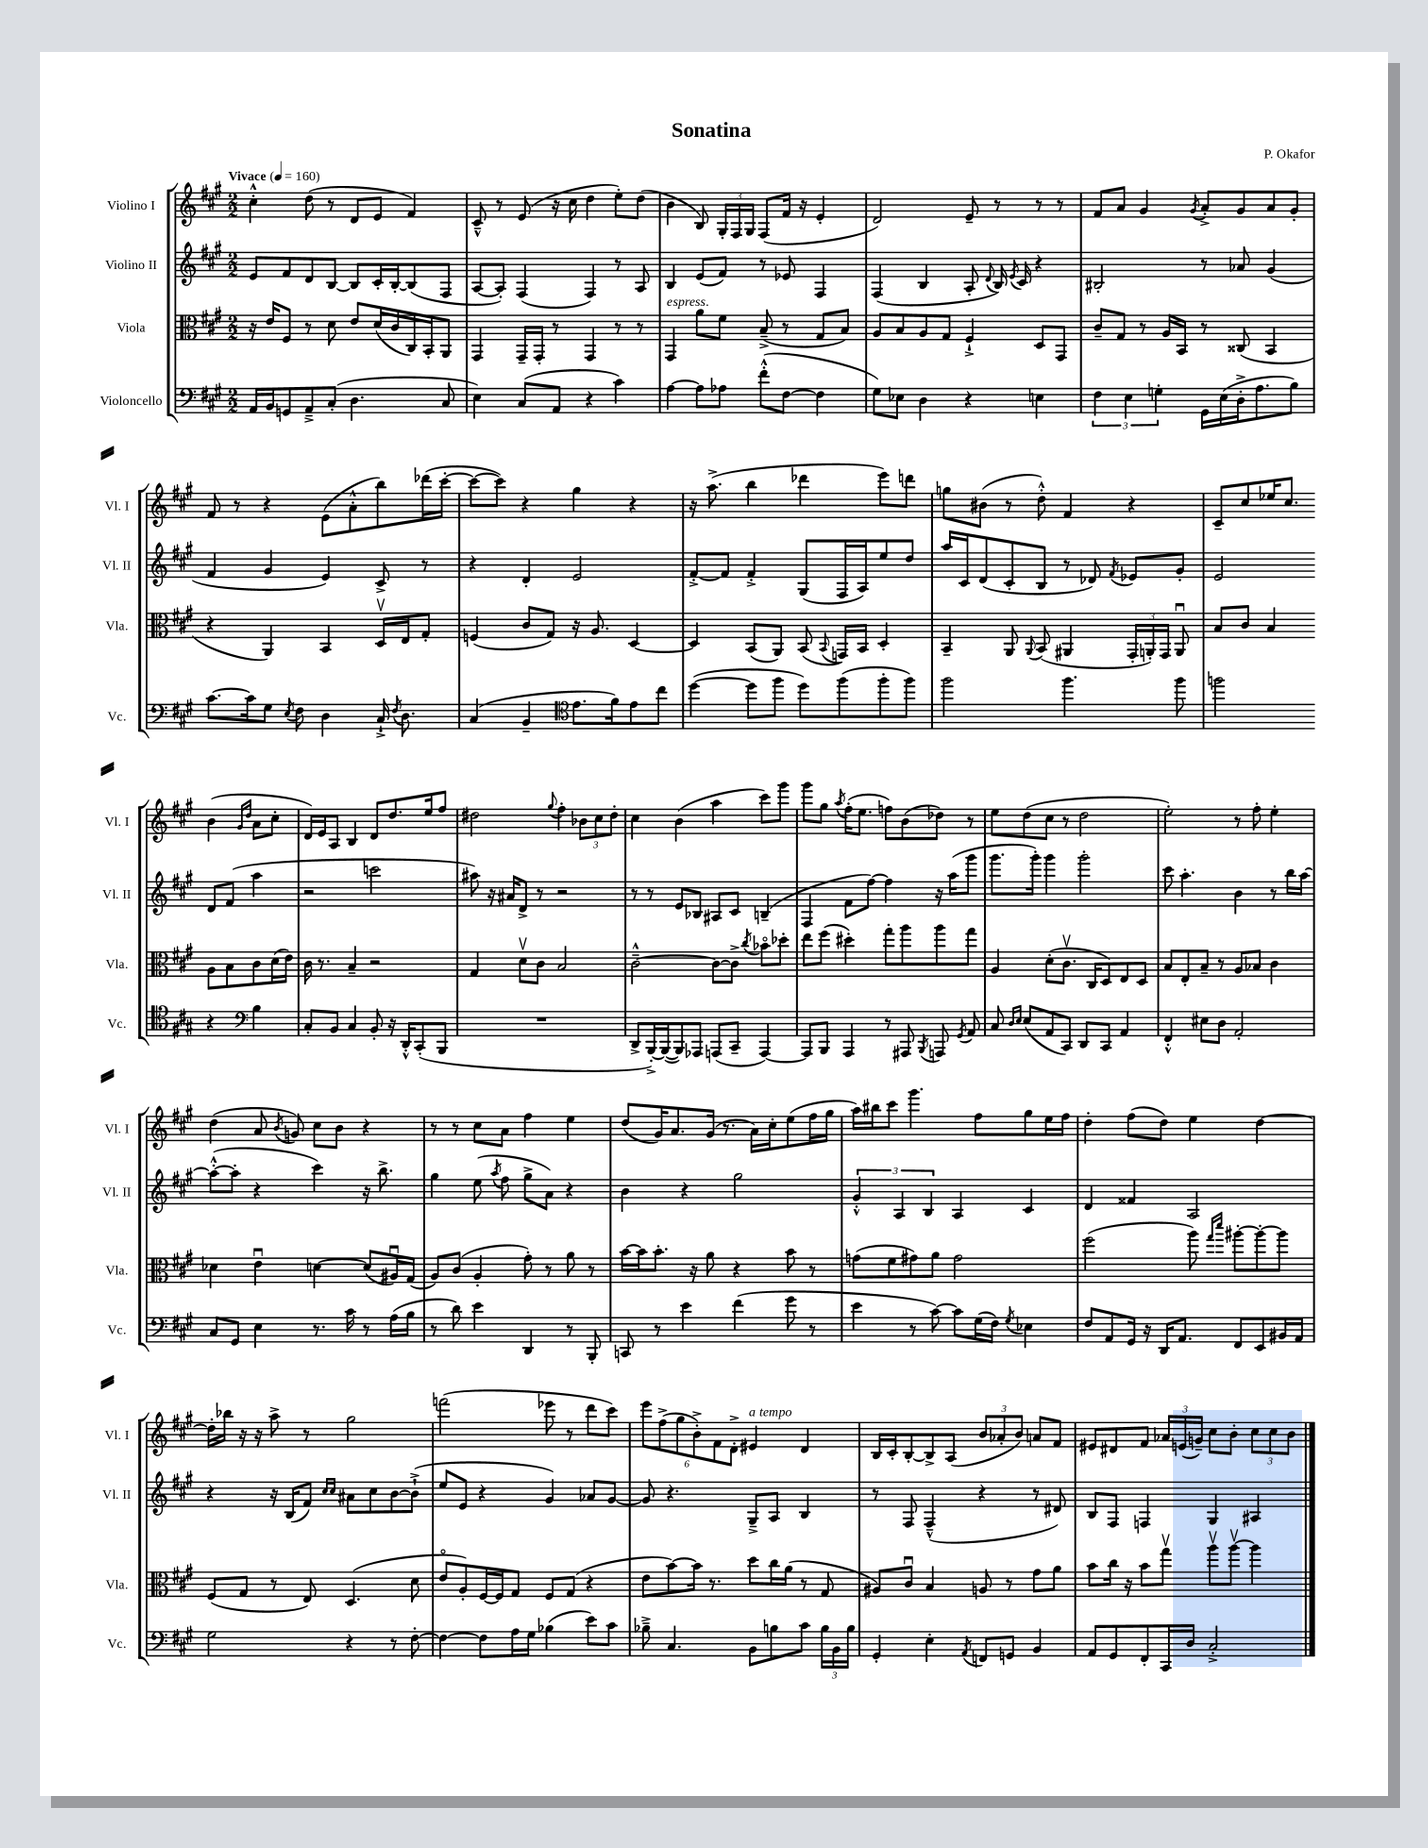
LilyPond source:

\header { title = "Sonatina" composer = "P. Okafor" }
<<
\new StaffGroup <<
\new Staff = "s0" \with { instrumentName = "Violino I" shortInstrumentName = "Vl. I" } {
    \clef treble \key a \major \numericTimeSignature \time 2/2 \tempo "Vivace" 4 = 160
    \autoBeamOff cis''4-.-^ d''8( r8 d'8[ e'8] fis'4) |
    cis'8---^ r8 e'8( r16 cis''16 d''4 e''8[-.) d''8]( |
    b'4 b8) \tuplet 3/2 { gis16[-. fis16 gis16] } fis8[( fis'16] r16 e'4-. |
    d'2) e'8-- r8 r8 r8 |
    fis'8[ a'8] gis'4 \acciaccatura { gis'8 } a'8[-.-> gis'8 a'8 gis'8]-. |
    fis'8 r8 r4 e'8[( a'8-.-^ b''8) des'''16( cis'''16]~-. |
    cis'''8[~ cis'''8]) r4 gis''4 r4 |
    r16 a''8.->( b''4 des'''4 e'''8[) d'''8] |
    g''8[ bis'8]( r8 d''8-.-^) fis'4 r4 |
    cis'8[-- cis''8 ees''16 cis''8.] b'4( \grace { gis'16[ d''16] } a'8[ cis''8]-. |
    d'16[) e'16 a8] b4 d'8[ d''8. e''16 fis''8] |
    dis''2 \appoggiatura { gis''8 } fis''4-. \tuplet 3/2 { bes'8[ cis''8 dis''8]-. } |
    cis''4 b'4( a''4 cis'''8[) gis'''8] |
    gis'''8[ gis''8] \acciaccatura { a''8 } fis''16[-.( e''8.] f''8[) b'8( des''8]) r8 |
    e''8[ d''8( cis''8] r8 d''2 |
    e''2-.) r8 fis''8-. e''4-. |
    d''4( a'8 \acciaccatura { b'8 } g'8) cis''8[ b'8] r4 |
    r8 r8 cis''8[ a'8] fis''4 e''4 |
    d''8[( gis'16) a'8. gis'16]( r8. a'16[) cis''16-. e''8( fis''16 gis''16] |
    a''16[) bis''16 cis'''8] gis'''4. fis''8[ gis''8 e''16 fis''16] |
    d''4-. fis''8[( d''8]) e''4 d''4~ |
    d''16[-. bes''16] r16 r16 a''8-> r8 gis''2 |
    f'''2( ees'''8 r8 d'''8[ cis'''8]) |
    \tuplet 6/4 { e'''8[ fis''8->( gis''8 b'8-.->) fis'8 d'8]-.-> } eis'4^\markup { \italic "a tempo" } d'4 |
    b16[ cis'16-. b8~-. b8-> a8]( \tuplet 3/2 { b'8[ aes'8-. b'8]) } a'8[ fis'8] |
    eis'8[ dis'8 fis'8] \tuplet 3/2 { aes'16[ e'16( g'16]--) } cis''8[ b'8]-. \tuplet 3/2 { cis''8[ cis''8 b'8] } \bar "|." |
}
\new Staff = "s1" \with { instrumentName = "Violino II" shortInstrumentName = "Vl. II" } {
    \clef treble \key a \major \numericTimeSignature \time 2/2
    \autoBeamOff e'8[ fis'8 d'8 b8]~ b8[ cis'16-. b16~-. b8( fis8] |
    a8[~ a8]-.) fis4( fis4) r8 a8 |
    b4 e'8[( fis'8]) r8 ees'8 fis4 |
    fis4( b4 a8-. \appoggiatura { d'8 } b16) \acciaccatura { e'8 } cis'16 r4 |
    bis2-. r8 aes'8 gis'4( |
    fis'4 gis'4 e'4) cis'8-> r8 |
    r4 d'4-. e'2 |
    fis'8[~-.-> fis'8] fis'4-.-> gis8[( fis16 a16) e''8 d''8] |
    a''16[ cis'16 d'8( cis'8-. b8] r8 des'8) \acciaccatura { fis'8 } ees'8[ gis'8]-. |
    e'2 d'8[ fis'8]( a''4 |
    r2 c'''2 |
    ais''8) r16 ais'16[ d'8]-> r8 r2 |
    r8 r8 e'8[ bes8] ais8[ cis'8] b4--( |
    fis4 fis'8[ fis''8]~) fis''4 r16 a''16[( gis'''8] |
    gis'''8.[ gis'''16]-.) gis'''4 gis'''2-. |
    cis'''8 a''4.-. b'4 r8 b''16[ a''16]~ |
    a''8[~-.-^( a''8]-. r4 cis'''4) r16 b''8.-> |
    gis''4 e''8( \acciaccatura { a''8 } fis''8 gis''8[-> a'8]) r4 |
    b'4 r4 gis''2 |
    \tuplet 3/2 { gis'4-.-^ a4 b4 } a4 cis'4 |
    d'4 fisis'4 a2 |
    r4 r16 b16[( fis'8]) \grace { cis''16[ cis''16] } ais'8[ cis''8 b'8~ b'8]-!->( |
    e''8[ e'8] r4 gis'4) aes'8[ gis'8]~ |
    gis'8 r4. gis8[---> a8] b4 |
    r8 fis8 fis4---^( r4 r8 dis'8) |
    b8[ fis8] f4 gis4 ais4 \bar "|." |
}
\new Staff = "s2" \with { instrumentName = "Viola" shortInstrumentName = "Vla." } {
    \clef alto \key a \major \numericTimeSignature \time 2/2
    \autoBeamOff r16 e'16[ fis8] r8 d'8 e'8[ d'16( cis'16 cis16) b,16-. a,8] |
    gis,4 gis,16[-- gis,16]-. r8 gis,4 r8 r8 |
    gis,4^\markup { \italic "espress." } a'8[ fis'8] b8--->( r8 gis8[ b8]) |
    a8[ b8 a8 gis8] fis4-!-> d8[ gis,8] |
    cis'8[-- gis8] r8 a16[ b,16] r8 cisis8( b,4 |
    r4 a,4) b,4 d16[\upbow e16 gis8]-. |
    f4( cis'8[ gis8]) r16 a8. d4~ |
    d4 b,8[( a,8]) b,8( \appoggiatura { b,8 } g,16[) b,16] d4-. |
    b,4-- a,8 \appoggiatura { a,8 } b,8( ais,4 \tuplet 3/2 { gis,16[-. a,16-.) gis,16] } a,8\downbow |
    b8[ cis'8] b4 a8[ b8 cis'8 d'16( e'16]) |
    cis'16 r8. b4-- r2 |
    gis4 d'8[\upbow cis'8] b2 |
    cis'2~---^ cis'8[~ cis'8]-> \acciaccatura { cis''8 } bes'8[\flageolet des''8]-. |
    e''8[ fis''8]( dis''4-.) gis''8[-. a''8 a''8 gis''8] |
    a4 d'8[-.( cis'8.]\upbow cis16[ d8) e8 d8] |
    b8[ e8-. b8]-- r8 a8[ bes8] cis'4 |
    des'4 e'4\downbow d'4~ d'8[( ais16\downbow) gis16]( |
    a8[) cis'8]( a4-. gis'8-.) r8 a'8 r8 |
    b'16[~ b'16 b'8.]-. r16 a'8 r4 b'8 r8 |
    g'8[( fis'8 gis'8) a'8] gis'2 |
    fis''2( a''8) \grace { gis''16[ d'''16] } ais''8[~-. ais''8~-. ais''8] |
    fis8[( gis8] r8 e8) d4.( d'8 |
    e'8[\flageolet a8-.) fis16~ fis16 gis8] fis8[ gis8]( r4 |
    e'8[ b'8~) b'16] r8. d''8[ cis''16 a'16]( r8 gis8 |
    ais8[) cis'8]\downbow b4 a8 r8 gis'8[ a'8] |
    b'8[ cis''16] r16 b'8[ gis''8]\upbow a''8[\upbow a''8]~\upbow a''4 \bar "|." |
}
\new Staff = "s3" \with { instrumentName = "Violoncello" shortInstrumentName = "Vc." } {
    \clef bass \key a \major \numericTimeSignature \time 2/2
    \autoBeamOff a,16[ b,16 g,8 a,8---> cis8]-.( d4. cis8 |
    e4) cis8[( a,8] r4 cis'4) |
    a4~ a8[ aes8] fis'8[-.-^( fis8]~ fis4 |
    gis8[) ees8] d4 r4 e4 |
    \tuplet 3/2 { fis4 e4 g4-. } gis,16[ e16( d16-.-> a8. b8]) |
    cis'8.[~ cis'16 gis8] \acciaccatura { e8 } fis8 d4 cis16-!-> \acciaccatura { fis8 } d8. |
    cis4( b,4-- \clef tenor e'8.[ fis'16) e'8 cis''8] |
    d''4~( d''8[ fis''8] d''8[) fis''8( fis''8-. fis''8]) |
    fis''2 fis''4. fis''8 |
    f''2 r4 \clef bass b4 |
    cis8[-. b,8] cis4 b,8-. r16 d,16[-.-^ cis,8-.( b,,8] |
    R1 |
    d,8[-> b,,16~-.->) b,,16~( b,,8) aes,,8] a,,8[( cis,8]-- a,,4~) |
    a,,8[ b,,8] a,,4 r8 ais,,8 \acciaccatura { b,,8 } a,,8 \acciaccatura { gis,8 } a,8 |
    cis8 \grace { d16[ e16] } e8[( a,8 cis,8]) d,8[ cis,8] a,4 |
    fis,4-.-^ eis8[ d8] a,2-. |
    cis8[ gis,8] e4 r8. cis'16 r8 a16[( b16] |
    r8 d'8) e'4 d,4 r8 b,,8-. |
    c,8 r8 e'4 fis'4( gis'8 r8 |
    e'4 r8 cis'8~) cis'8[ gis16( fis16]) \acciaccatura { gis8 } ees4 |
    fis8[ a,8 gis,16] r16 d,16[ a,8.] fis,8[ e,8 bis,16 a,16] |
    gis2 r4 r8 fis8~-. |
    fis4~ fis8[ a16 gis16] bes4( e'8[) cis'8] |
    bes8---> cis4. b,8[ b8 cis'8] \tuplet 3/2 { b16[ b,16 b16] } |
    gis,4-. e4-. \acciaccatura { a,8 } f,8[ g,8] b,4 |
    a,8[ gis,8 fis,8-. cis,16 d16] cis2-.-> \bar "|." |
}
>>
>>
\layout { \context { \Score \remove "Bar_number_engraver" } }
